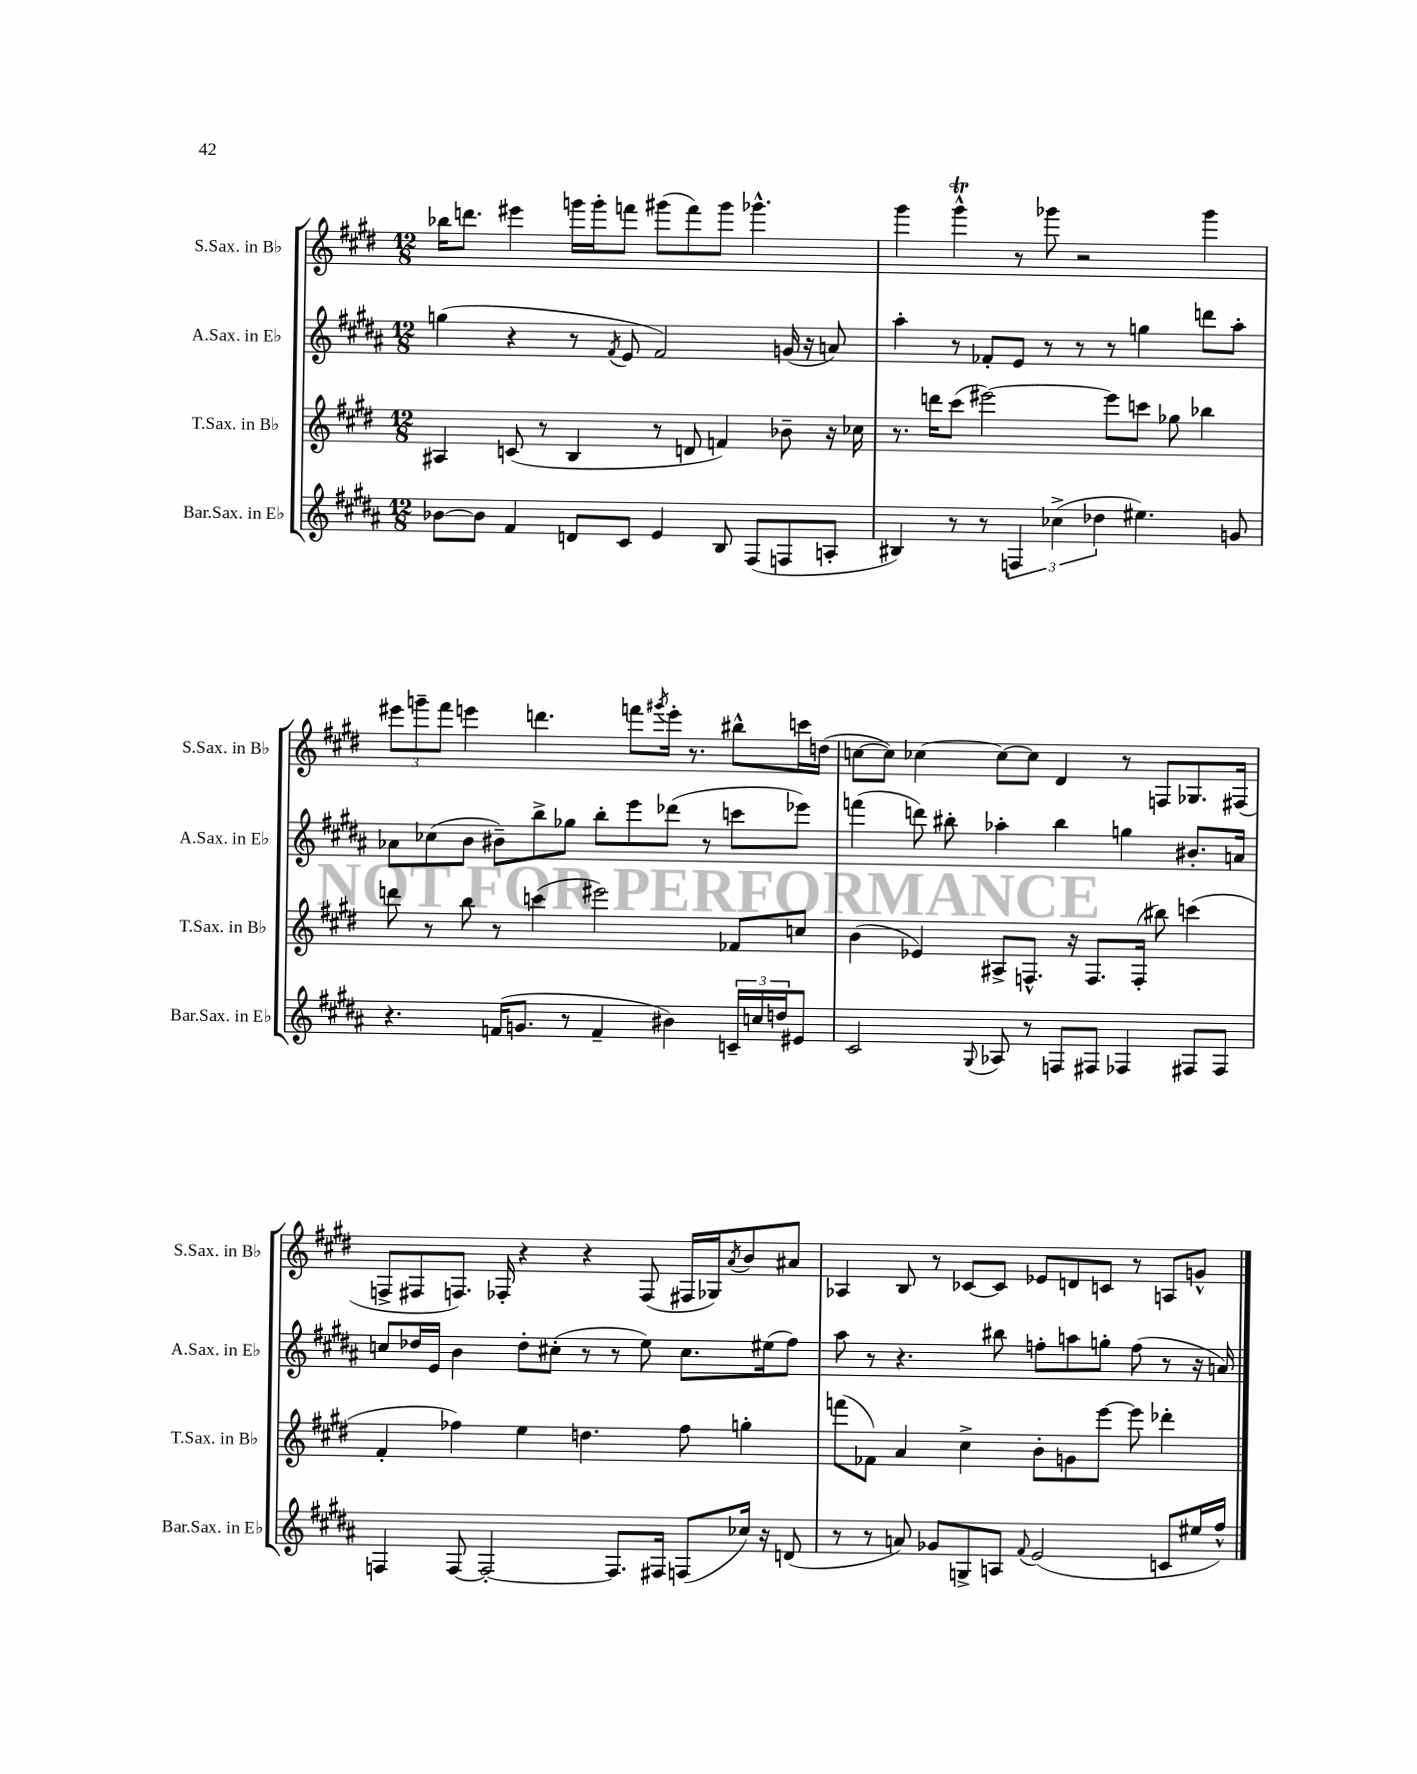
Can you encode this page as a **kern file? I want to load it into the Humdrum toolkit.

**kern	**kern	**kern	**kern
*part4	*part3	*part2	*part1
*staff4	*staff3	*staff2	*staff1
*I"Bar.Sax. in E♭	*I"T.Sax. in B♭	*I"A.Sax. in E♭	*I"S.Sax. in B♭
*I'Bar.Sax. in E♭	*I'T.Sax. in B♭	*I'A.Sax. in E♭	*I'S.Sax. in B♭
*clefG2	*clefG2	*clefG2	*clefG2
*k[f#c#g#d#a#]	*k[f#c#g#d#]	*k[f#c#g#d#a#]	*k[f#c#g#d#]
*M12/8	*M12/8	*M12/8	*M12/8
=2	=2	=2	=2
[8b-X\L	4A#X/	(4ggn\	16bb-X\KL
.	.	.	8.dddn\J
8b-\J]	.	.	.
4f#/	(8cn/	4r	4eee#X\
.	8r	.	.
8dn/L	4B/	8r	16gggn\LL
.	.	.	16ggg'\J
.	.	8qf#/	.
8c#/J	.	8e/	8fffn\J
4e/	8r	2f#/)	(8ggg#X\L
.	8dn/	.	8fff\)
8B/	4fn/)	.	8ggg#\J
(8F#/L	.	.	4.ggg-X^^\
8Fn/	8b-X~\	(16gn/	.
.	.	16r	.
8An'/J	16r	8an/)	.
.	16cc-X\	.	.
=3	=3	=3	=3
4B#X/)	8.r	4aa#'\	4ggg#\
.	16dddn\KL	.	.
8r	(8ccc#\J	8r	4ggg#t^^\
8r	[2eee#X\)	8f-X'/L	.
6Fn/	.	8e/J	8r
.	.	8r	8ggg-X\
(6cc-X^\	.	.	.
.	.	8r	2r
6dd-X\	.	.	.
.	8eee#\L]	8r	.
4.ee#X\)	8cccn\J	4ggn\	.
.	8gg-X\	.	.
.	4bb-X\	8dddn\L	4ggg-\
8gn/	.	8aa#'\J	.
!!LO:LB:g=z
=4	=4	=4	=4
4.r	8dddn\	8a-X\L	12eee#X\L
.	.	.	12gggn~\
.	8r	(8cc-X\	.
.	.	.	12fff#\J
.	8bb\	8b\J	4eeen\
(16fn/KL	8r	8b#X~\L)	.
8.gn/J	.	.	.
.	(4cccn\	8bb^\	4.dddn\
8r	.	8gg-X\J	.
4f~/	2eee#X\)	8bb'\L	.
.	.	8eee\	8fffn\L
.	.	.	8qggg#X/
4b#X\)	.	(8ddd-X\J	16eee'\Jk
.	.	.	8.r
.	.	8r	.
24cn~/LL	8f-X/L	8cccn\L	8bb#X^^\L
24ccn/	.	.	.
24ddn/J	.	.	.
8e#X/J	8ccn/J	8eee-X\J)	16cccn\L
.	.	.	(16ddn\JJ
=5	=5	=5	=5
2c#/	(4b\	(4fffn\	[8ccn\L
.	.	.	8cc\J])
.	4e-X/)	8dddn\)	[4cc-X\
.	.	8bb#X'\	.
8qqG#/	.	.	.
8A-X/	8A#X^/L	4aa-X'\	8cc-\L_
8r	8.Fn^^/J	.	8cc-\J]
8Fn/L	.	4bb#\	4d#/
.	16r	.	.
8F#X/J	8.F/L	.	.
4F-X/	.	4ggn\	8r
.	(16F'/Jk	.	.
.	8bb#X\)	.	8Fn/L
8F#X/L	(4cccn\	8.b#X'/L	8.G-X/
8F#/J	.	.	.
.	.	16an/Jk	(16F#X/Jk
!!LO:LB:g=z
=6	=6	=6	=6
4Fn/	4f#'/	8ccn/L	8Fn^/L
.	.	16dd-X/L	8F#X/
.	.	16e/JJ	.
[8F/	4ff-X\)	4b\	8.Fn/J)
2F'/_	.	.	.
.	.	.	16F-X'/
.	4ee\	8dd-'\L	4r
.	.	(8cc#X'\J	.
.	4.ddn\	8r	4r
8.F/L]	.	8r	.
.	.	8ee\)	(8F-/
16F#X/Jk	.	.	.
(8Fn/L	8ff-\	8.cc#\L	16F#X/LL
.	.	.	16G-X/J)
.	.	.	8qa/
16cc-X/Jk)	4ggn'\	.	8b/
16r	.	(16ee#X\k	.
(8dn/	.	8ff#\J)	8a#X/J
=7	=7	=7	=7
8r	(8fffn\L	8aa#\	4A-X/
8r	8f-X\J)	8r	.
8an/)	4a/	4.r	8B/
8g-X/L	.	.	8r
8Gn^/	4cc#^\	.	[8c-X/L
8An/J	.	8bb#X\	8c-/J]
8qqf#/	.	.	.
(2e/	8b'\L	8ffn'\L	8e-X/L
.	8gn\	8aan\	8dn/
.	[8eee\J	8ggn'\J	8cn/J
.	8eee\]	(8ff\	8r
8cn/L	4ddd-X'\	8r	8An/L
16ee#X/L	.	16r	8gn^^/J
16ff#^^/JJ)	.	16an/)	.
==	==	==	==
*-	*-	*-	*-
